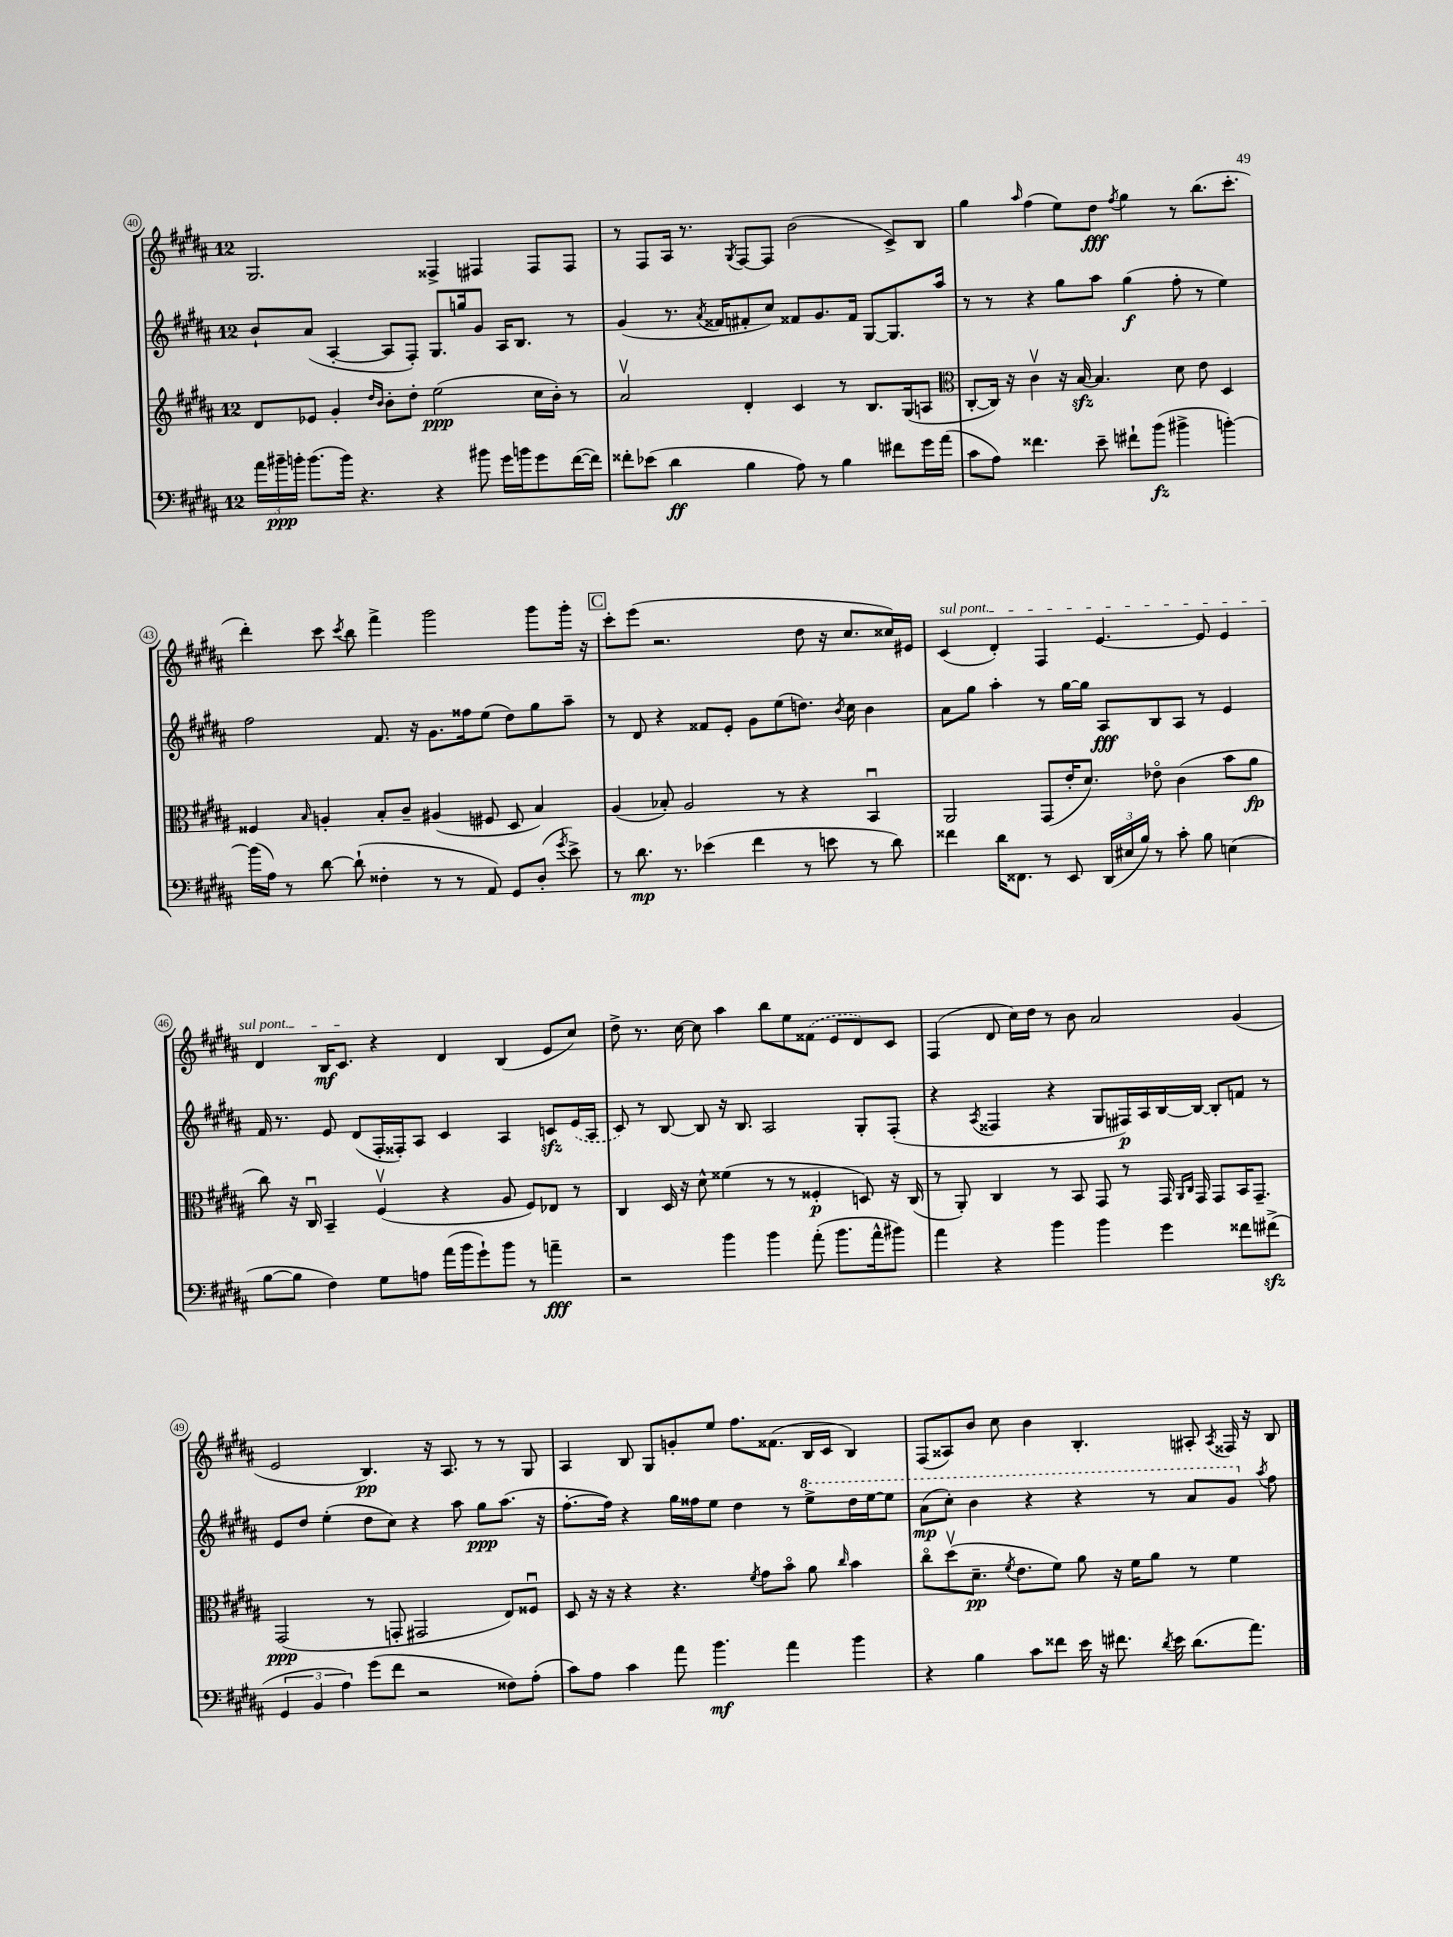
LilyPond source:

<<
\new StaffGroup <<
\new Staff = "s0" {
    \clef treble \key b \major \once \override Staff.TimeSignature.style = #'single-digit \time 12/8
    \autoBeamOff gis2. fisis4-> fis4 fis8[ fis8] |
    r8 fis8[ ais16] r8. \acciaccatura { gis8 } fis8[~ fis8] b'2( cis'8[->) b8] |
    gis''4 \grace { ais''16 } fis''4( e''8[) dis''8]\fff \acciaccatura { fis''8 } gis''4 r8 b''8.[( cis'''8.]-. |
    dis'''4-.) cis'''8 \acciaccatura { cis'''8 } b''8 fis'''4-> gis'''2 gis'''8[ gis'''16]-. r16 |
    \mark \markup { \box "C" } cis'''8[-. e'''8]( r2. dis''8 r16 cis''8.[ cisis''16) eis'16] |
    \once \override TextSpanner.bound-details.left.text = \markup { \italic "sul pont." } cis'4\startTextSpan( dis'4-.) fis4 e'4.~ e'8 e'4 |
    dis'4 b16[\mf cis'8.]\stopTextSpan r4 dis'4 b4( e'8[ cis''8]) |
    dis''8-> r8. cis''16~ cis''8 ais''4 b''8[ e''8 \once \slurDashed fisis'8]( e'8[ dis'8) cis'8] |
    fis4( dis'8 cis''16[) dis''16] r8 b'8 ais'2 gis'4( |
    e'2 b4.\pp) r16 ais8. r8 r8 gis8 |
    ais4 b8 gis8[ g'8-. e''8] fis''8.[ fisis'8.]( b16[ cis'16] b4) |
    fis8[( aisis8) b'8] cis''8 b'4 b4.-. ais8-. \acciaccatura { ais8 } fisis16 r16 b8 \bar "|." |
}
\new Staff = "s1" {
    \clef treble \key b \major \once \override Staff.TimeSignature.style = #'single-digit \time 12/8
    \autoBeamOff b'8[-! ais'8]( ais4~-. ais8[ fis8]-.) gis8.[ g''16 gis'8] ais16[ b8.] r8 |
    gis'4( r8. \acciaccatura { ais'8 } fisis'16[ fis'8-. cis''8]) fisis'8[ gis'8. fisis'16] gis8[~ gis8. ais''16] |
    r8 r8 r4 gis''8[ ais''8] gis''4\f( fis''8-. r8 e''4) |
    fis''2 fis'8. r16 gis'8.[ fisis''16 e''8]( dis''8[) gis''8 ais''8]-- |
    \mark \markup { \box "C" } r8 dis'8 r4 fisis'8[ e'8]-. gis'8[ e''8( d''8.]) \acciaccatura { b'8 } cis''16 b'4 |
    ais'8[ gis''8] ais''4-. r8 gis''16[~ gis''16] ais8[\fff b8 ais8] r8 e'4 |
    fis'16 r8. e'8 dis'8[( fis16-. fisis16-.) ais8] cis'4 ais4 c'8[\sfz \once \slurDashed e'16( ais16] |
    cis'8) r8 b8~ b8 r16 b8. ais2 gis8[-. fis8]-.( |
    r4 \acciaccatura { ais8 } fisis4 r4 gis8[ fis16\p) ais16 b16~ b16]~ b8[-. f'8] r8 |
    e'8[ dis''8] e''4-.( dis''8[ cis''8]) r4 ais''8 gis''8[\ppp ais''8.]( r16 |
    fis''8.[~-. fis''16]) r4 gis''16[ fisis''16 e''8] dis''4 r8 \ottava #1 e'''8[-> dis'''16 e'''16~ e'''8] |
    ais''8[\mp( cis'''8]-.) b''4 r4 r4 r8 ais''8[ gis''8] \ottava #0 \acciaccatura { ais''8 } fis''8 \bar "|." |
}
\new Staff = "s2" {
    \clef treble \key b \major \once \override Staff.TimeSignature.style = #'single-digit \time 12/8
    \autoBeamOff dis'8[ ees'8] gis'4-. \grace { dis''16[ b'16] } b'8[-. dis''8]-. e''2\ppp( cis''16[ b'16]-.) r8 |
    ais'2\upbow dis'4-. cis'4 r8 b8.[ gis16( a8] |
    \clef alto cis8[~-. cis16]) r16 cis'4\upbow r16 b16~\sfz b4. dis'8 e'8 dis4 |
    fisis4 \grace { b16 } a4-. b8[-. cis'8]-- ais4( fis8 dis8 b4) |
    \mark \markup { \box "C" } ais4( bes8-.) ais2 r8 r4 b,4\downbow |
    ais,2 gis,8[( e'16-. dis'8.]) ees'8\flageolet cis'4( b'8[ ais'8]\fp |
    cis''8) r16 cis16\downbow b,4-- fis4\upbow( r4 ais8 fis8[) ees8] r8 |
    cis4 dis16 r16 dis'8-^ fisis'4( r8 r8 fisis4-.\p d8) r16 cis16( |
    r8 ais,8-.) cis4 r8 b,8 gis,8 r8 gis,16 \grace { ais,16[ cis16] } gis,16 gis,8[ b,16 gis,8.]-- |
    gis,2\ppp( r8 g,8-. gis,2 e8[) fisis8]\downbow |
    dis8 r16 r16 r4 r4. \acciaccatura { fis'8 } gis'8[ b'8]\flageolet ais'8 \grace { cis''16 } b'4 |
    cis''8[\flageolet dis''8\upbow( dis'8.]--\pp \acciaccatura { fis'8 } e'8.[ fis'8]) ais'8 r16 fis'16[ ais'8] r8 fis'4 \bar "|." |
}
\new Staff = "s3" {
    \clef bass \key b \major \once \override Staff.TimeSignature.style = #'single-digit \time 12/8
    \autoBeamOff \tuplet 3/2 { ais'16[ bis'16--\ppp b'16]-. } b'8.[( b'16]) r4. r4 bis'8 gis'16[ b'16 gis'8 fis'16~( fis'16]) |
    fisis'8[-. ees'8]( dis'4\ff b4 ais8) r8 b4 fis'8[ gis'16 ais'16]( |
    cis'8[ ais8]) fisis'4. e'8-- fis'8[-! b'8]\fz( bis'4-> b'4~-.) |
    b'16[( ais16]) r8 dis'8~ dis'8-!( fisis4-. r8 r8 ais,8) gis,8[ dis8]-.( \acciaccatura { gis'8 } e'8->) |
    \mark \markup { \box "C" } r8 dis'8.\mp r8. ees'4( fis'4 r8 e'8 r8 dis'8) |
    fisis'4 dis'16[ fisis,8.] r8 e,8 \tuplet 3/2 { dis,16[( eis16 b16]) } r8 cis'8-. b8 e4( |
    b8[~ b8] fis4) gis8[ a8] ais'16[( b'16 gis'8-!) b'8] r8 a'4--\fff |
    r2 b'4 b'4 ais'8-.( b'8.[ ais'16-^ bis'8]) |
    ais'4 r4 b'4 b'4 gis'4 fisis'8[ fis'8]->\sfz( |
    \tuplet 3/2 { gis,4 b,4 ais4) } gis'8[( fis'8] r2 fisis8[) ais8]-.( |
    cis'8[) ais8] cis'4 ais'8 b'4.\mf ais'4 b'4 |
    r4 b4 cis'8[ fisis'8] e'16 r16 fis'8. \acciaccatura { dis'8 } e'16 dis'8.[( ais'8.]) \bar "|." |
}
>>
>>
\layout { \context { \Score currentBarNumber = #40 \override BarNumber.stencil = #(make-stencil-circler 0.1 0.3 ly:text-interface::print) } }
